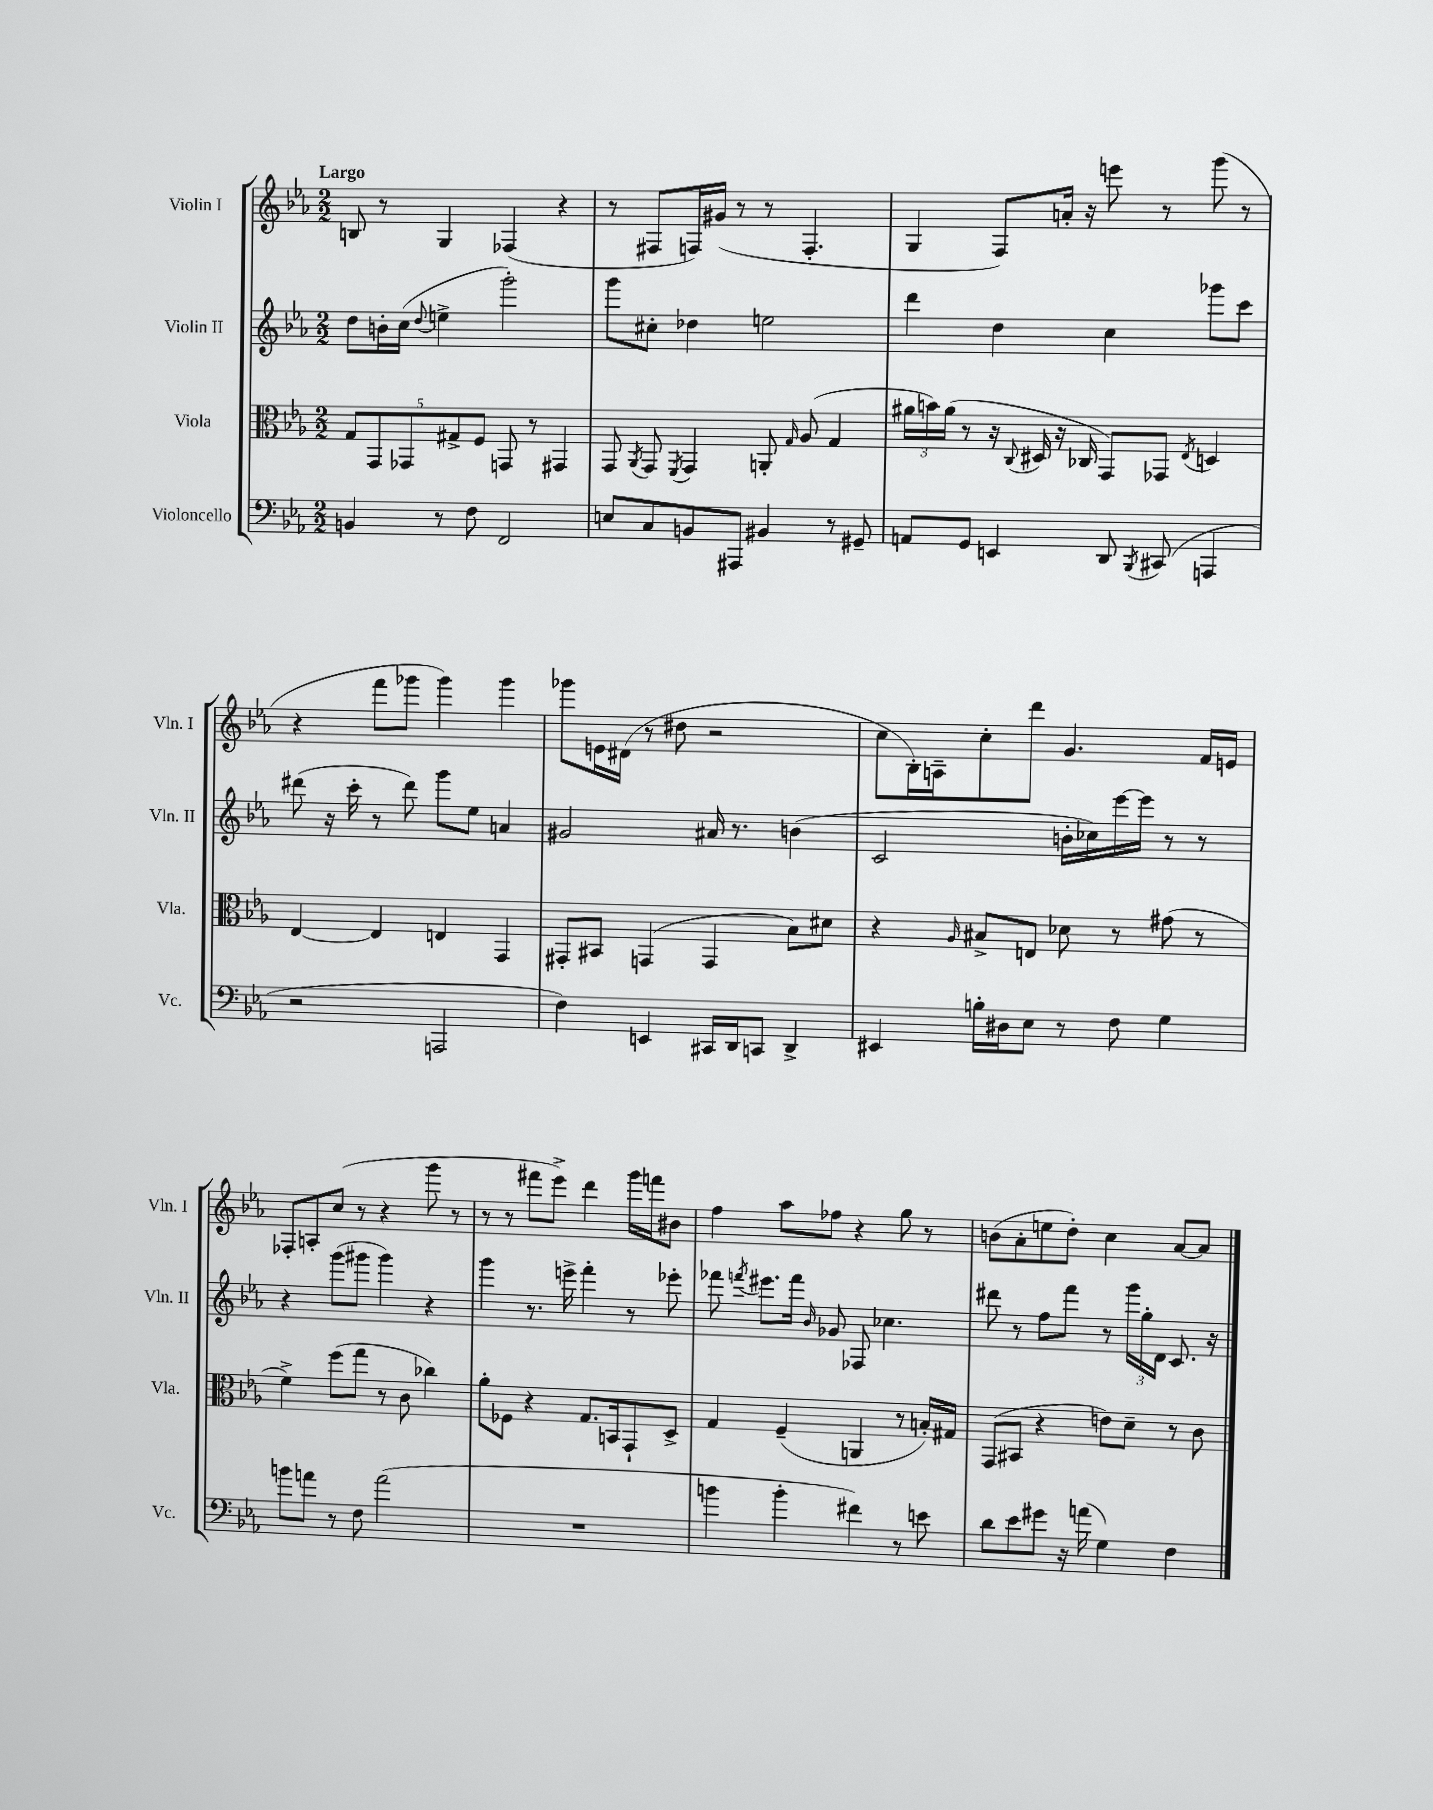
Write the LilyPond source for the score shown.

<<
\new StaffGroup <<
\new Staff = "s0" \with { instrumentName = "Violin I" shortInstrumentName = "Vln. I" } {
    \clef treble \key ees \major \numericTimeSignature \time 2/2 \tempo "Largo"
    \autoBeamOff b8 r8 g4 fes4( r4 |
    r8 fis8[ f16) gis'16]( r8 r8 f4.-. |
    g4 f8[) a'16]-. r16 e'''8 r8 g'''8( r8 |
    r4 f'''8[ ges'''8] ges'''4) ges'''4 |
    ges'''8[ e'16 dis'16]( r8 dis''8 r2 |
    c''8[ bes16-.) a16-- c''8-. d'''8] g'4. f'16[ e'16] |
    fes8[-. a8-. c''8]( r8 r4 g'''8 r8 |
    r8 r8 fis'''8[ ees'''8]->) d'''4 g'''16[ f'''16 bis'8] |
    f''4 aes''8[ fes''8] r4 g''8 r8 |
    b'8[( aes'8-. e''8 d''8]-.) c''4 aes'8[~ aes'8] \bar "|." |
}
\new Staff = "s1" \with { instrumentName = "Violin II" shortInstrumentName = "Vln. II" } {
    \clef treble \key ees \major \numericTimeSignature \time 2/2
    \autoBeamOff d''8[ b'16-. c''16]( \appoggiatura { d''8 } e''4-> g'''2-.) |
    g'''8[ cis''8]-. des''4 e''2 |
    d'''4 d''4 c''4 ges'''8[ c'''8] |
    dis'''8( r16 c'''16-. r8 dis'''8) g'''8[ ees''8] a'4 |
    gis'2 ais'16 r8. b'4( |
    c'2 b'16[-. ces''16) ees'''16~ ees'''16] r8 r8 |
    r4 g'''8[( gis'''8] gis'''4) r4 |
    g'''4 r8. e'''16-> f'''4-. r8 ees'''8-. |
    fes'''8 \acciaccatura { f'''8 } eis'''8.[ f'''16] \grace { bes'16 } ges'8 fes8 ces''4. |
    dis'''8 r8 f''8[ f'''8] r8 \tuplet 3/2 { g'''16[ g''16-. d'16] } c'8. r16 \bar "|." |
}
\new Staff = "s2" \with { instrumentName = "Viola" shortInstrumentName = "Vla." } {
    \clef alto \key ees \major \numericTimeSignature \time 2/2
    \autoBeamOff \tuplet 5/4 { g8[ g,8 ges,8 gis8-> f8] } g,8 r8 gis,4 |
    g,8 \acciaccatura { aes,8 } g,8 \acciaccatura { f,8 } g,4 a,8-. \grace { g16 } aes8( g4 |
    \tuplet 3/2 { ais'16[ b'16) ais'16]( } r8 r16 \appoggiatura { c8 } dis16 r16 ces16 g,8[) ges,8] \acciaccatura { ees8 } d4 |
    ees4~ ees4 e4 g,4 |
    gis,8[-. bis,8] g,4( g,4 bes8[) dis'8] |
    r4 \grace { aes16 } bis8[-> e8] des'8 r8 gis'8( r8 |
    f'4->) f''8[( g''8] r8 c'8 ces''4) |
    aes'8[-. fes8] r4 g8.[ b,16 g,8-! d8]-> |
    g4 f4--( a,4 r8 b16[-.) gis16] |
    g,8[( bis,8] r4 e'8[) d'8]-- r8 c'8 \bar "|." |
}
\new Staff = "s3" \with { instrumentName = "Violoncello" shortInstrumentName = "Vc." } {
    \clef bass \key ees \major \numericTimeSignature \time 2/2
    \autoBeamOff b,4 r8 f8 f,2 |
    e8[ c8 b,8 ais,,8] bis,4 r8 gis,8-- |
    a,8[ g,8] e,4 d,8 \acciaccatura { bes,,8 } cis,8( a,,4 |
    r2 a,,2 |
    f4) e,4 cis,16[ d,16 c,8] d,4-> |
    eis,4 b16[-. dis16 ees8] r8 f8 g4 |
    b'8[ a'8] r8 f8 a'2( |
    R1 |
    b'4 b'4-. fis'4) r8 e'8 |
    d'8[ ees'8 gis'8] r16 a'16( g4) f4 \bar "|." |
}
>>
>>
\layout { \context { \Score \remove "Bar_number_engraver" } }
